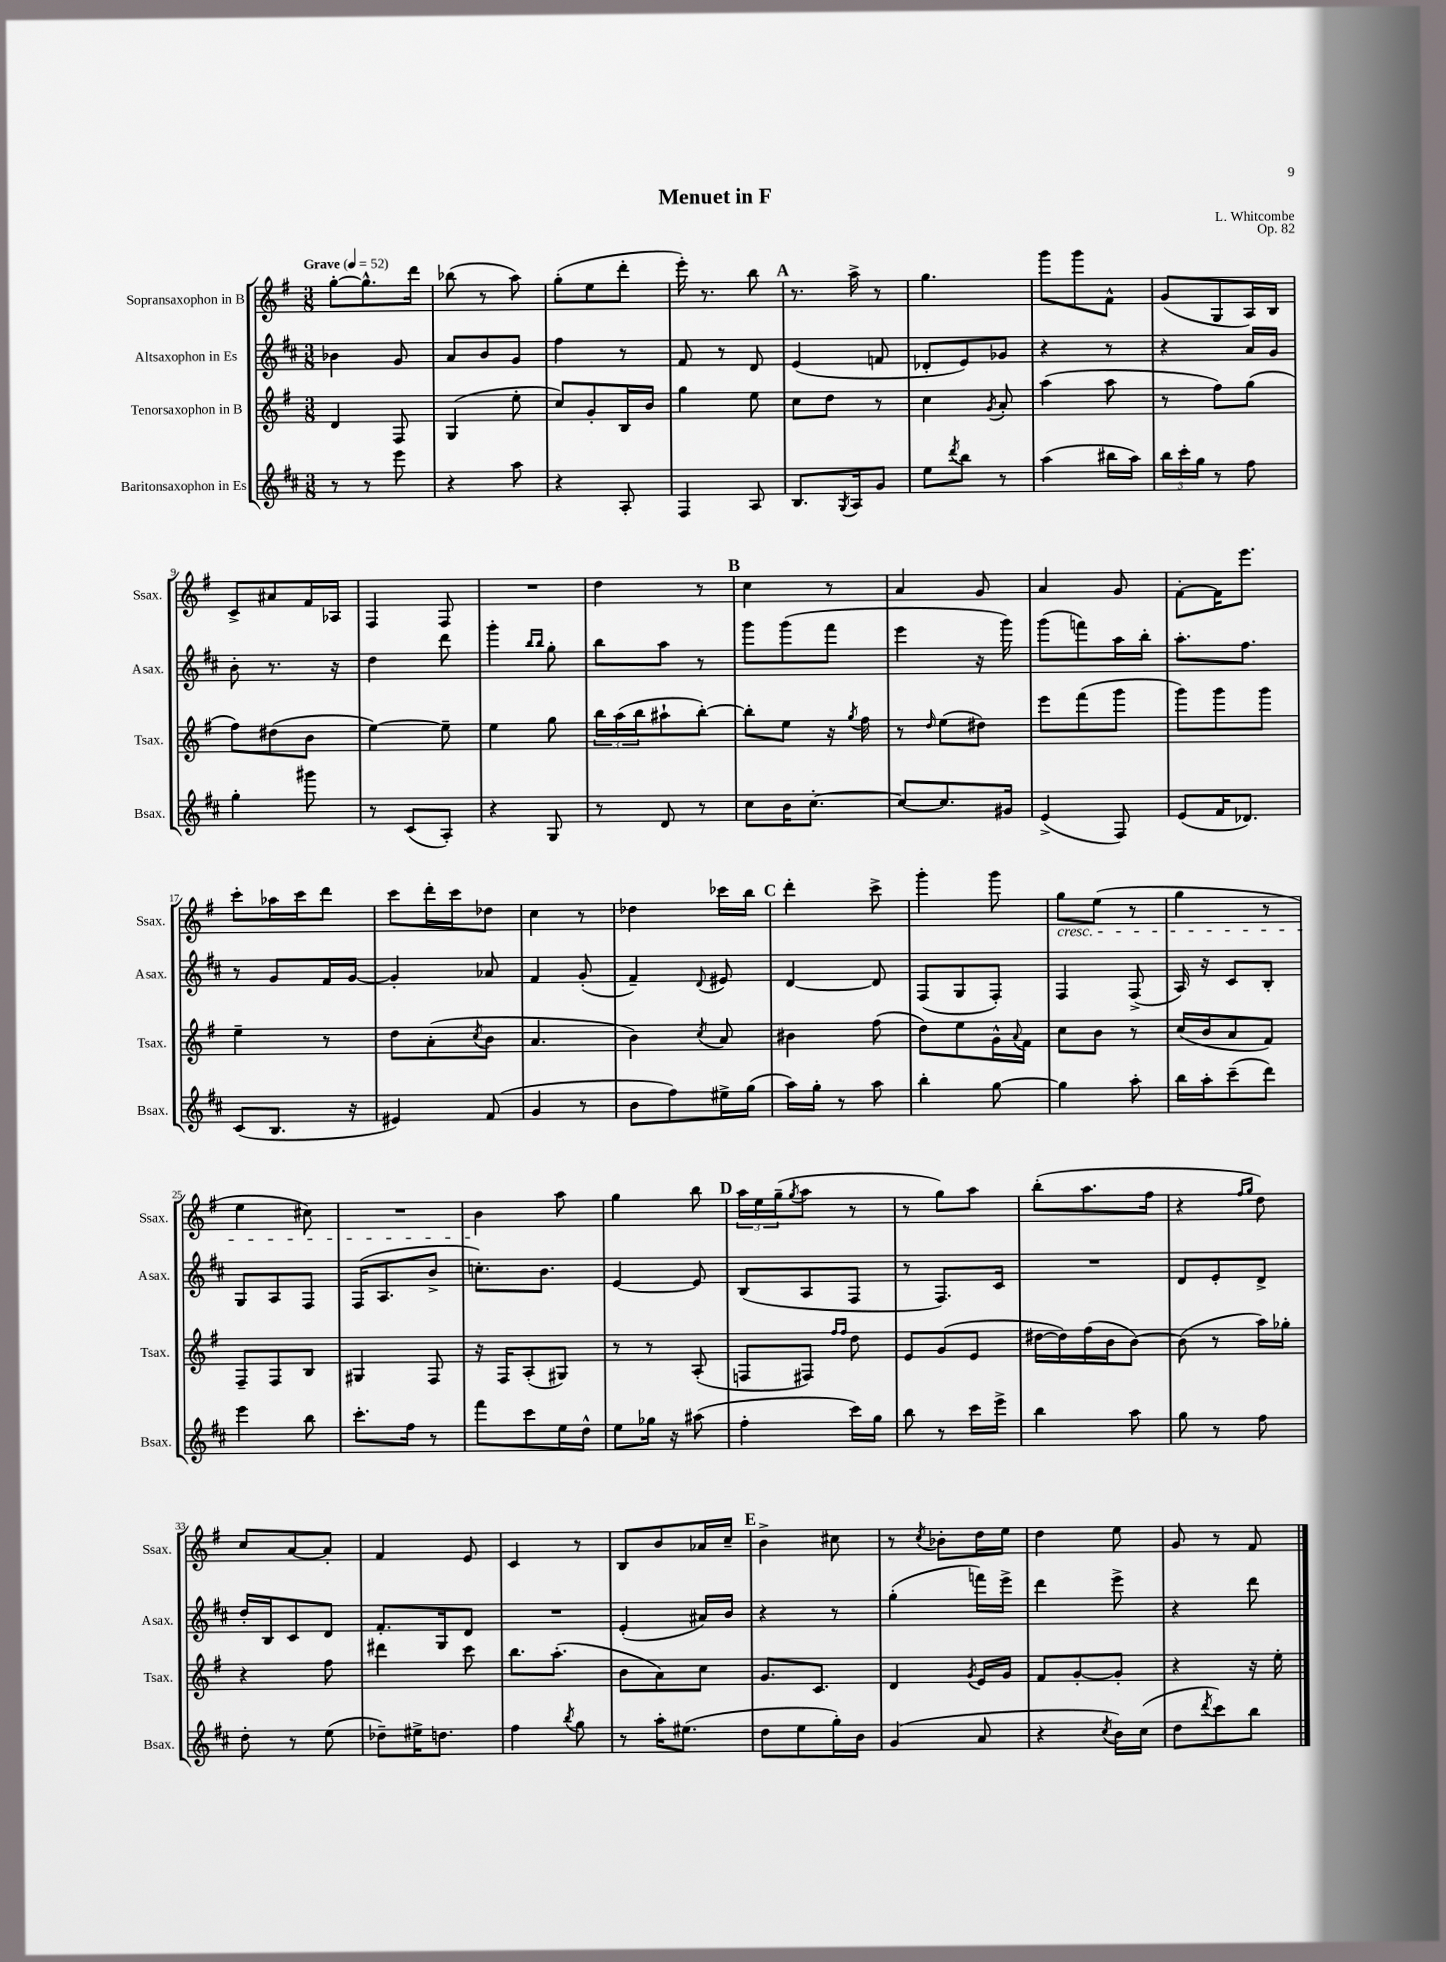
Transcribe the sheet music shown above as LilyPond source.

\header { title = "Menuet in F" composer = "L. Whitcombe" opus = "Op. 82" }
<<
\new StaffGroup <<
\new Staff = "s0" \with { instrumentName = "Sopransaxophon in B" shortInstrumentName = "Ssax." } {
    \clef treble \key g \major \numericTimeSignature \time 3/8 \tempo "Grave" 4 = 52
    g''8~-. g''8.-^ d'''16 |
    bes''8( r8 a''8) |
    g''8-.( e''8 d'''8-. |
    e'''16-.) r8. b''8 |
    \mark \markup { \bold "A" } r8. a''16-> r8 |
    g''4. |
    g'''8 g'''8 fis'8-^ |
    g'8( g8 a16) b16 |
    c'8-> ais'8 fis'16 aes16 |
    fis4 fis8 |
    R4. |
    d''4 r8 |
    \mark \markup { \bold "B" } c''4 r8 |
    a'4 g'8 |
    a'4 g'8 |
    fis'8~-. fis'16 e'''8. |
    c'''8-. aes''16 c'''16 d'''8 |
    c'''8 d'''16-. c'''16 des''8 |
    c''4 r8 |
    des''4 ces'''16 b''16 |
    \mark \markup { \bold "C" } d'''4-. c'''8-> |
    g'''4-. g'''8 |
    g''8\cresc e''8( r8 |
    g''4 r8 |
    e''4 cis''8) |
    R4. |
    b'4\! a''8 |
    g''4 b''8 |
    \mark \markup { \bold "D" } \tuplet 3/2 { a''16 e''16 g''16--( } \acciaccatura { g''8 } a''8 r8 |
    r8 g''8) a''8 |
    b''8-.( a''8. fis''16 |
    r4 \grace { fis''16 g''16 } d''8) |
    c''8 a'8~ a'8-. |
    fis'4 e'8 |
    c'4 r8 |
    b8 b'8 aes'16 c''16-- |
    \mark \markup { \bold "E" } b'4-> cis''8 |
    r8 \acciaccatura { c''8 } bes'8-. d''16 e''16 |
    d''4 e''8 |
    g'8 r8 fis'8 \bar "|." |
}
\new Staff = "s1" \with { instrumentName = "Altsaxophon in Es" shortInstrumentName = "Asax." } {
    \clef treble \key d \major \numericTimeSignature \time 3/8
    bes'4 g'8 |
    a'8 b'8 g'8 |
    fis''4 r8 |
    fis'8 r8 d'8 |
    \mark \markup { \bold "A" } e'4( f'8 |
    des'8-. e'8) ges'8 |
    r4 r8 |
    r4 a'16 g'16 |
    b'8-. r8. r16 |
    d''4 d'''8 |
    g'''4-. \grace { b''16 b''16 } g''8-. |
    b''8 a''8 r8 |
    \mark \markup { \bold "B" } g'''8 g'''8( fis'''8 |
    e'''4 r16 g'''16) |
    g'''8( f'''8) a''16 b''16-. |
    a''8.-. fis''8. |
    r8 g'8 fis'16 g'16~ |
    g'4-. aes'8 |
    fis'4 g'8-.( |
    fis'4--) \appoggiatura { d'8 } eis'8 |
    \mark \markup { \bold "C" } d'4~ d'8 |
    fis8( g8 fis8-.) |
    fis4 fis8->( |
    a16) r16 cis'8 b8-. |
    g8 a8 fis8 |
    fis16( a8. b'8-> |
    c''8.-.) b'8. |
    e'4~ e'8 |
    \mark \markup { \bold "D" } b8( a8 fis8 |
    r8 fis8.) cis'16 |
    R4. |
    d'8 e'8-. d'8-> |
    d''16-. b16 cis'8 d'8 |
    fis'8.-. g16 d'8 |
    R4. |
    e'4-.( ais'16) b'16 |
    \mark \markup { \bold "E" } r4 r8 |
    g''4-.( f'''16) e'''16-> |
    d'''4 e'''8-> |
    r4 d'''8 \bar "|." |
}
\new Staff = "s2" \with { instrumentName = "Tenorsaxophon in B" shortInstrumentName = "Tsax." } {
    \clef treble \key g \major \numericTimeSignature \time 3/8
    d'4 fis8 |
    g4( e''8-. |
    c''8) g'8-. b16 b'16 |
    g''4 e''8 |
    \mark \markup { \bold "A" } c''8 d''8 r8 |
    c''4 \acciaccatura { g'8 } a'8-. |
    a''4( a''8 |
    r8 fis''8) g''8( |
    fis''8) dis''8( b'8 |
    e''4~) e''8-- |
    e''4 g''8 |
    \tuplet 3/2 { b''16 a''16( b''16 } ais''8-! b''8~-.) |
    \mark \markup { \bold "B" } b''8-. e''8 r16 \acciaccatura { g''8 } fis''16 |
    r8 \grace { d''16 } e''8( dis''8) |
    e'''8 fis'''8( g'''8 |
    g'''8) g'''8 g'''8 |
    e''4-- r8 |
    d''8 a'8-.( \acciaccatura { c''8 } b'8 |
    a'4. |
    b'4) \acciaccatura { c''8 } a'8 |
    \mark \markup { \bold "C" } bis'4 fis''8( |
    d''8) e''8 g'16-^ \appoggiatura { a'8 } fis'16 |
    c''8 b'8 r8 |
    c''16( b'16 a'8 fis'8) |
    fis8-- fis8 b8 |
    gis4 fis8 |
    r16 fis16 a8-.( gis8) |
    r8 r8 a8-.( |
    \mark \markup { \bold "D" } f8 fis8) \grace { fis''16 fis''16 } d''8 |
    e'8 g'8( e'8 |
    dis''16~ dis''16) fis''16( b'16 b'8~) |
    b'8( r8 a''16) ges''16-. |
    r4 fis''8 |
    dis'''4 c'''8 |
    b''8. a''8.-.( |
    b'8 a'8) c''8 |
    \mark \markup { \bold "E" } g'8. c'8. |
    d'4 \acciaccatura { g'8 } e'16 g'16 |
    fis'8 g'8~-. g'8-. |
    r4 r16 e''16-. \bar "|." |
}
\new Staff = "s3" \with { instrumentName = "Baritonsaxophon in Es" shortInstrumentName = "Bsax." } {
    \clef treble \key d \major \numericTimeSignature \time 3/8
    r8 r8 e'''8 |
    r4 a''8 |
    r4 a8-. |
    fis4 a8 |
    \mark \markup { \bold "A" } b8. \acciaccatura { g8 } a16 g'8 |
    e''8 \acciaccatura { d'''8 } b''8 r8 |
    a''4( bis''16 a''16) |
    \tuplet 3/2 { b''16 cis'''16-. g''16 } r8 fis''8 |
    g''4-. gis'''8 |
    r8 cis'8( a8-.) |
    r4 g8 |
    r8 d'8 r8 |
    \mark \markup { \bold "B" } cis''8 b'16 cis''8.~-. |
    cis''8~ cis''8. gis'16 |
    e'4->( fis8) |
    e'8( fis'16 des'8.) |
    cis'8( b8. r16 |
    eis'4) fis'8( |
    g'4 r8 |
    b'8 fis''8) eis''16-> g''16( |
    \mark \markup { \bold "C" } a''16) g''16-. r8 a''8 |
    b''4-. g''8~ |
    g''4 a''8-. |
    b''16 a''16-. cis'''8--( d'''8) |
    e'''4 b''8 |
    cis'''8.-. fis''16 r8 |
    fis'''8 cis'''8 e''16 d''16-^ |
    e''8 ges''16 r16 ais''8( |
    \mark \markup { \bold "D" } fis''4-. cis'''16) g''16 |
    b''8 r8 cis'''16 e'''16-> |
    b''4 a''8 |
    g''8 r8 fis''8 |
    d''8-. r8 e''8( |
    des''8--) eis''16-> d''8. |
    fis''4 \acciaccatura { b''8 } g''8 |
    r8 a''16-. eis''8.( |
    \mark \markup { \bold "E" } d''8 e''8 g''16-.) b'16 |
    g'4( a'8 |
    r4 \acciaccatura { cis''8 } b'16) cis''16( |
    d''8 \acciaccatura { d'''8 } cis'''8) b''8 \bar "|." |
}
>>
>>
